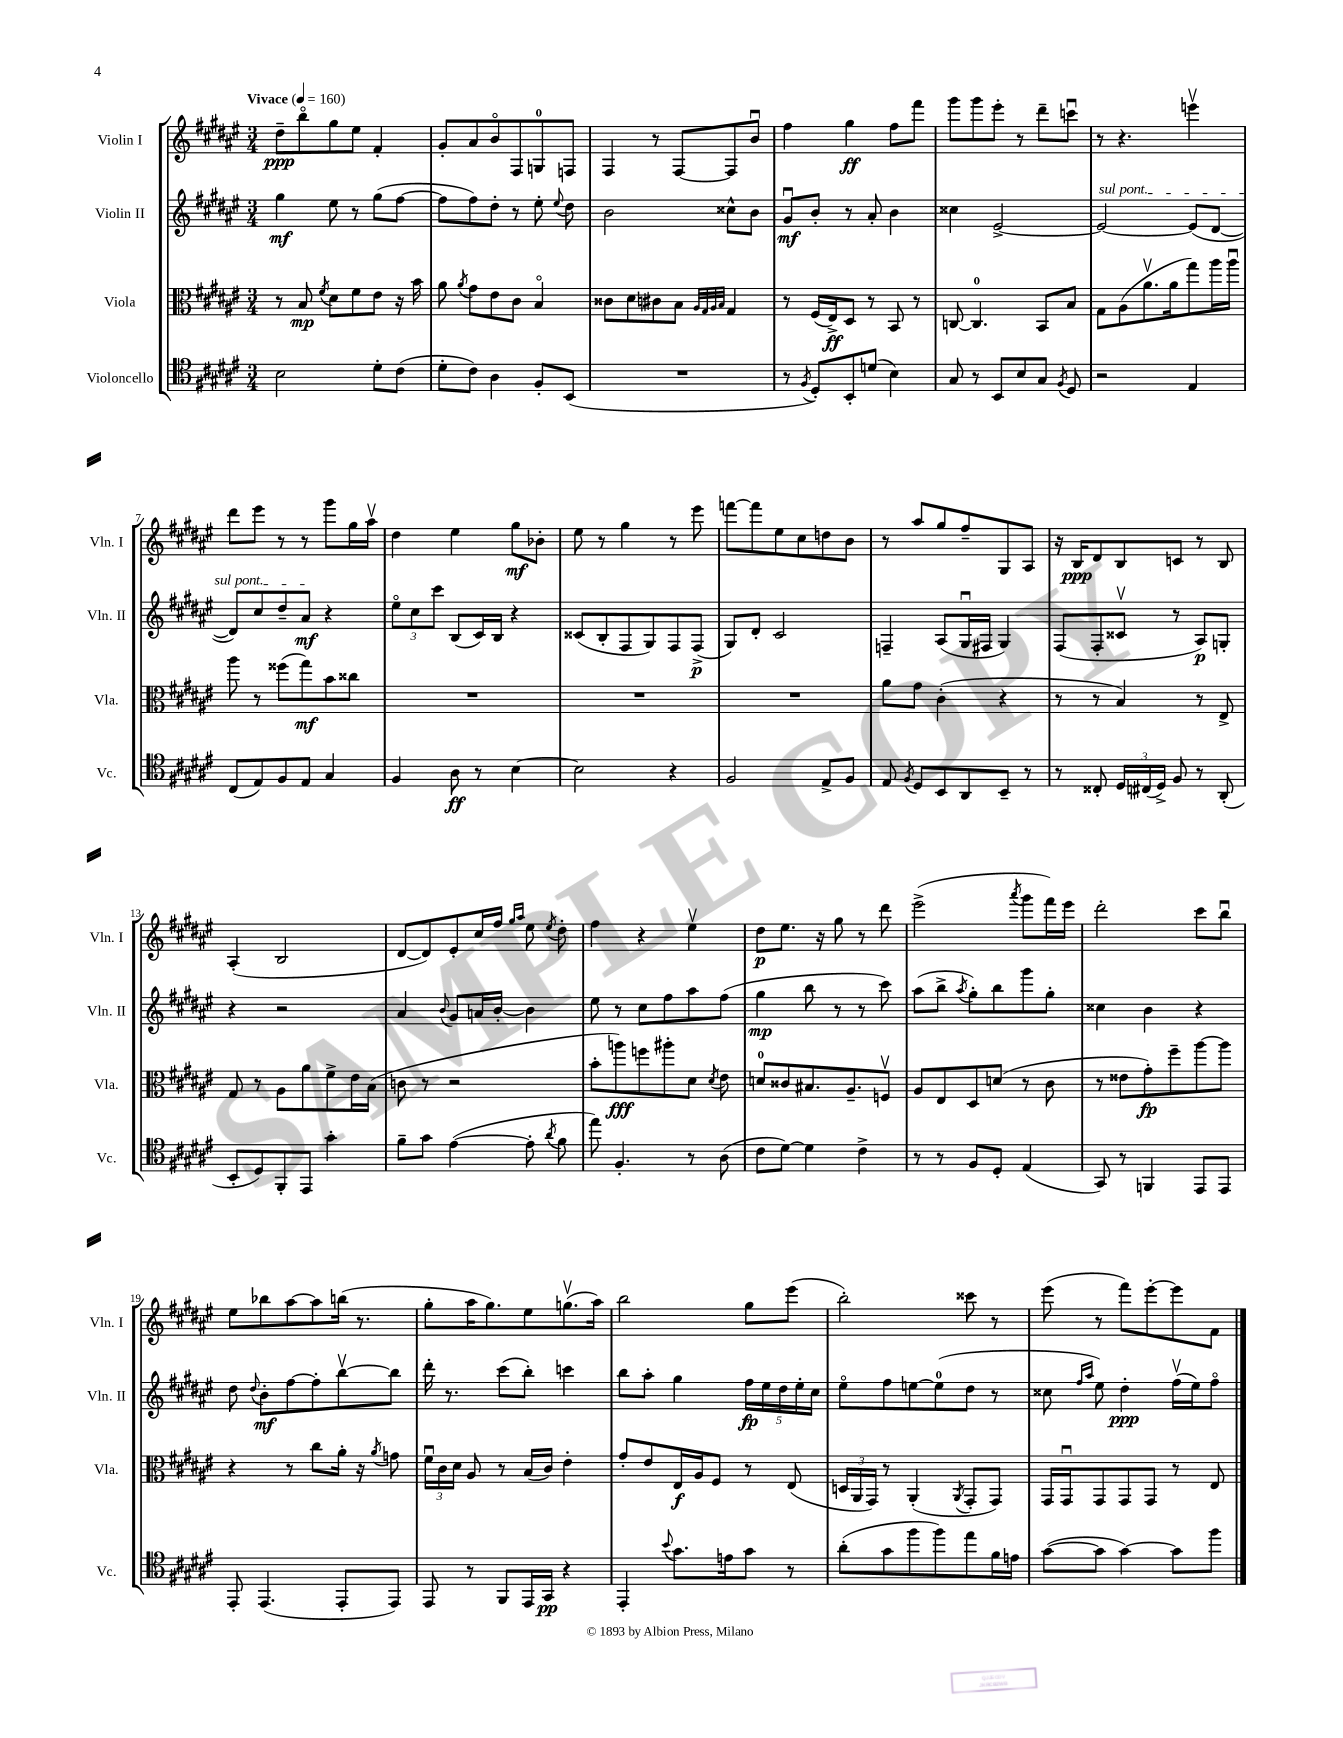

**kern	**dynam	**kern	**dynam	**kern	**dynam	**kern	**dynam
*part4	*part4	*part3	*part3	*part2	*part2	*part1	*part1
*staff4	*staff4	*staff3	*staff3	*staff2	*staff2	*staff1	*staff1
*I"Violoncello	*	*I"Viola	*	*I"Violin II	*	*I"Violin I	*
*I'Vc.	*	*I'Vla.	*	*I'Vln. II	*	*I'Vln. I	*
*clefC4	*	*clefC3	*	*clefG2	*	*clefG2	*
*k[f#c#g#d#a#e#]	*	*k[f#c#g#d#a#e#]	*	*k[f#c#g#d#a#e#]	*	*k[f#c#g#d#a#e#]	*
*M3/4	*	*M3/4	*	*M3/4	*	*M3/4	*
*MM160	*	*MM160	*	*MM160	*	*MM160	*
=1	=1	=1	=1	=1	=1	=1	=1
!	!	!	!	!	!	!LO:TX:a:B:t=Vivace	!
2B\	.	8r	.	4gg#\	mf	8dd#~\L	ppp
.	.	8B/	mp	.	.	8bb\	.
.	.	8qf#/	.	.	.	.	.
.	.	8d#\L	.	8ee#\	.	8gg#\	.
.	.	8f#\	.	8r	.	8ee#\J	.
8d#'\L	.	8e#\J	.	(8gg#\L	.	4f#'/	.
(8c#\J	.	16r	.	[8ff#\J	.	.	.
.	.	16b\	.	.	.	.	.
=2	=2	=2	=2	=2	=2	=2	=2
8d#'\L	.	8a#\	.	8ff#\L]	.	8g#'/L	.
.	.	8qa#/	.	.	.	.	.
8c#\J)	.	8g#\L	.	8ff#\)	.	8a#/	.
4A#\	.	8e#\	.	8dd#'\J	.	8b/	.
.	.	8c#\J	.	8r	.	8F#/	.
8F#'/L	.	4B/	.	8ee#'\	.	8Gn/	.
.	.	.	.	8qqee#/	.	.	.
(8BB/J	.	.	.	8dd#\	.	8Fn/J	.
=3	=3	=3	=3	=3	=3	=3	=3
2.r	.	8c##X\L	.	2b\	.	4F#/	.
.	.	8d#\	.	.	.	.	.
.	.	8c#X\	.	.	.	8r	.
.	.	8B\J	.	.	.	[8F#/L	.
.	.	32qqA#/LLL	.	.	.	.	.
.	.	32qqG#/	.	.	.	.	.
.	.	32qqA#/	.	.	.	.	.
.	.	32qqB/JJJ	.	.	.	.	.
.	.	4G#/	.	8cc##X^^\L	.	8F#/]	.
.	.	.	.	8b\J	.	8bu/J	.
=4	=4	=4	=4	=4	=4	=4	=4
8r	.	8r	.	8g#u/L	mf	4ff#\	.
8qF#/	.	.	.	.	.	.	.
8D#'/L)	.	(16F#/LL	.	8b'/J	.	.	.
.	.	16E#^/J)	ff	.	.	.	.
8BB'/	.	8D#/J	.	8r	.	4gg#\	ff
(8dn/J	.	8r	.	8a#'/	.	.	.
4B\)	.	8BB/	.	4b\	.	8ff#\L	.
.	.	8r	.	.	.	8fff#\J	.
=5	=5	=5	=5	=5	=5	=5	=5
8G#/	.	[8Cn/	.	4cc##X\	.	8ggg#\L	.
8r	.	4.C/]	.	.	.	8ggg#\	.
8BB/L	.	.	.	[2e#^/	.	8eee#'\J	.
8B/	.	.	.	.	.	8r	.
8G#/J	.	8BB/L	.	.	.	8ddd#~\L	.
8qF#/	.	.	.	.	.	.	.
8D#/	.	8B/J	.	.	.	8cccnu\J	.
=6	=6	=6	=6	=6	=6	=6	=6
!	!	!	!	!LO:TX:a:i:t=sul pont.	!	!	!
2r	.	8G#\L	.	2e#/_	.	8r	.
.	.	(8A#\	.	.	.	4.r	.
.	.	8.a#v\	.	.	.	.	.
.	.	16a#\k	.	.	.	.	.
4E#/	.	8gg#\)	.	(8e#/L]	.	4eeenv\	.
.	.	16aa#\L	.	[8d#/J	.	.	.
.	.	16aa#u\JJ	.	.	.	.	.
!!LO:LB:g=z
=7	=7	=7	=7	=7	=7	=7	=7
(8C#/L	.	8aa#\	.	8d#/L])	.	8ddd#\L	.
8E#/)	.	8r	.	8cc#/	.	8eee#\J	.
8F#/	.	(8ff##X\L	.	8dd#~/	.	8r	.
8E#/J	.	8gg#\)	mf	8a#/J	mf	8r	.
4G#/	.	8b\	.	4r	.	8ggg#\L	.
.	.	8cc##X\J	.	.	.	16gg#\L	.
.	.	.	.	.	.	16aa#v\JJ	.
=8	=8	=8	=8	=8	=8	=8	=8
4F#/	.	2.r	.	12ee#\L	.	4dd#\	.
.	.	.	.	12cc#\	.	.	.
.	.	.	.	12ccc#\J	.	.	.
8A#\	ff	.	.	(8B/L	.	4ee#\	.
8r	.	.	.	16c#/L)	.	.	.
.	.	.	.	16B/JJ	.	.	.
[4B\	.	.	.	4r	.	8gg#\L	mf
.	.	.	.	.	.	8b-X'\J	.
=9	=9	=9	=9	=9	=9	=9	=9
2B\]	.	2.r	.	(8c##X/L	.	8ee#\	.
.	.	.	.	8B'/	.	8r	.
.	.	.	.	8F#/	.	4gg#\	.
.	.	.	.	8G#/)	.	.	.
4r	.	.	.	8F#/	.	8r	.
.	.	.	.	(8F#^/J	p	8eee#\	.
=10	=10	=10	=10	=10	=10	=10	=10
2F#/	.	2.r	.	8G#/L)	.	[8fffn\L	.
.	.	.	.	8d#'/J	.	8fff\]	.
.	.	.	.	2c#/	.	8ee#\	.
.	.	.	.	.	.	8cc#\	.
8E#^/L	.	.	.	.	.	8ddn\	.
8F#/J	.	.	.	.	.	8b\J	.
=11	=11	=11	=11	=11	=11	=11	=11
8E#/	.	8a#\L	.	4Fn~/	.	8r	.
8qF#/	.	.	.	.	.	.	.
8D#/L	.	8g#\J	.	.	.	8aa#/L	.
8BB/	.	(4c#'\	.	(8A#/L	.	8gg#/	.
8AA#/	.	.	.	16G#u/L	.	8ff#~/	.
.	.	.	.	16F#X/JJ	.	.	.
8BB~/J	.	4r	.	4G#/)	.	8G#/	.
8r	.	.	.	.	.	8A#/J	.
=12	=12	=12	=12	=12	=12	=12	=12
8r	.	8r	.	(8F#/L	.	16r	.
.	.	.	.	.	.	16B/KL	ppp
8C##X'/	.	8r	.	8F#'/	.	8d#/	.
24D#/LL	.	4B/)	.	8c##Xv/J	.	8B/	.
(24C#X/	.	.	.	.	.	.	.
24D#^/JJ)	.	.	.	.	.	.	.
8F#/	.	.	.	8r	.	8cn/J	.
8r	.	8r	.	8A#/L)	p	8r	.
(8AA#'/	.	8E#^/	.	8Gn'/J	.	8B/	.
!!LO:LB:g=z
=13	=13	=13	=13	=13	=13	=13	=13
8BB'/L	.	8G#/	.	4r	.	(4A#'/	.
8D#/)	.	8r	.	.	.	.	.
8FF#'/	.	8A#\L	.	2r	.	2B/	.
8EE#/J	.	8a#\	.	.	.	.	.
4g#'\	.	8f#^\	.	.	.	.	.
.	.	16e#\L	.	.	.	.	.
.	.	(16B\JJ	.	.	.	.	.
=14	=14	=14	=14	=14	=14	=14	=14
8f#~\L	.	8cn\	.	4a#/	.	[8d#/L	.
8g#\J	.	8r	.	.	.	8d#/])	.
.	.	.	.	8qqb/	.	.	.
([4e#\	.	2r	.	8g#/L	.	8e#'/	.
.	.	.	.	16an/L	.	16cc#/L	.
.	.	.	.	[16b'/JJ	.	16ff#/JJ	.
.	.	.	.	.	.	16qqgg#/LL	.
.	.	.	.	.	.	16qqaa#/JJ	.
8e#'\]	.	.	.	4b\]	.	8ee#\	.
8qa#/	.	.	.	.	.	8qee#/	.
8f#\	.	.	.	.	.	8dd#'\	.
=15	=15	=15	=15	=15	=15	=15	=15
8ee#\)	.	8b'\L	.	8ee#\	.	4ff#\	.
4.F#'/	.	8aan\)	fff	8r	.	.	.
.	.	8ffn\	.	8cc#\L	.	4r	.
.	.	8aa#X'\	.	8ff#\	.	.	.
8r	.	8d#\J	.	8aa#\	.	4ee#v\	.
.	.	8qd#/	.	.	.	.	.
(8A#\	.	8e#\	.	(8ff#\J	.	.	.
=16	=16	=16	=16	=16	=16	=16	=16
8c#\L	.	8dn/L	.	4gg#\	mp	8dd#\L	p
[8d#\J)	.	8c##X/	.	.	.	8.ee#\J	.
4d#\]	.	8.B#X/	.	8bb\	.	.	.
.	.	.	.	.	.	16r	.
.	.	.	.	8r	.	8gg#\	.
.	.	8.A#~/	.	.	.	.	.
4c#^\	.	.	.	8r	.	8r	.
.	.	8Fnv/J	.	8ccc#\)	.	8ddd#\	.
=17	=17	=17	=17	=17	=17	=17	=17
8r	.	8A#/L	.	(8aa#\L	.	(2eee#^\	.
8r	.	8E#/	.	8bb^\J	.	.	.
.	.	.	.	8qaa#/	.	.	.
8F#/L	.	8D#/	.	8gg#'\L)	.	.	.
8D#'/J	.	(8dn/J	.	8bb\	.	.	.
.	.	.	.	.	.	8qaaa#/	.
(4E#/	.	8r	.	8ggg#\	.	8ggg#\L	.
.	.	8c#\	.	8gg#'\J	.	16fff#\L)	.
.	.	.	.	.	.	16eee#\JJ	.
=18	=18	=18	=18	=18	=18	=18	=18
8GG#/)	.	8r	.	4cc##X\	.	2ddd#'\	.
8r	.	8e##X\L	.	.	.	.	.
4FFn/	.	8g#'\)	fp	4b\	.	.	.
.	.	8ff#~\	.	.	.	.	.
8EE#/L	.	[8aa#\	.	4r	.	8ccc#\L	.
8EE#/J	.	8aa#\J]	.	.	.	8bbu\J	.
!!LO:LB:g=z
=19	=19	=19	=19	=19	=19	=19	=19
8EE#'/	.	4r	.	8dd#\	.	8ee#\L	.
.	.	.	.	8qqdd#/	.	.	.
(4.EE#/	.	.	.	8b'\L	mf	8bb-X\	.
.	.	8r	.	[8ff#\	.	[8aa#\	.
.	.	8cc#\L	.	8ff#'\]	.	8aa#\]	.
8EE#'/L	.	16a#'\Jk	.	[8bbv\	.	(16bbn\Jk	.
.	.	16r	.	.	.	8.r	.
.	.	8qa#/	.	.	.	.	.
8EE#/J)	.	8gn\	.	8bb\J]	.	.	.
=20	=20	=20	=20	=20	=20	=20	=20
8EE#/	.	24f#u\LL	.	16ddd#'\	.	8gg#'\L	.
.	.	24c#\	.	.	.	.	.
.	.	.	.	8.r	.	.	.
.	.	24d#\JJ	.	.	.	.	.
8r	.	8A#/	.	.	.	16aa#\K	.
.	.	.	.	.	.	8.gg#\)	.
8FF#/L	.	8r	.	(8ccc#\L	.	.	.
16EE#/L	.	(16B/LL	.	8bb'\J)	.	8ee#\	.
16GG#/JJ	pp	16c#/JJ)	.	.	.	.	.
4r	.	4e#'\	.	4cccn\	.	(8.ggnv\	.
.	.	.	.	.	.	16aa#\Jk)	.
=21	=21	=21	=21	=21	=21	=21	=21
4EE#'/	.	8g#'/L	.	8bb\L	.	2bb\	.
.	.	8e#/	.	8aa#'\J	.	.	.
8qqb/	.	.	.	.	.	.	.
8.g#\L	.	16E#/L	f	4gg#\	.	.	.
.	.	16A#/J	.	.	.	.	.
.	.	8F#/J	.	.	.	.	.
16en\k	.	.	.	.	.	.	.
8g#\J	.	8r	.	20ff#\LL	fp	8gg#\L	.
.	.	.	.	20ee#\	.	.	.
.	.	.	.	20dd#\	.	.	.
8r	.	(8E#/	.	.	.	(8eee#\J	.
.	.	.	.	20ee#'\	.	.	.
.	.	.	.	20cc#\JJ	.	.	.
=22	=22	=22	=22	=22	=22	=22	=22
(8a#'\L	.	24Dn/LL	.	8ee#\L	.	2bb'\)	.
.	.	24AA#/	.	.	.	.	.
.	.	24GG#/JJ)	.	.	.	.	.
8g#\	.	8r	.	8ff#\	.	.	.
8ff#\	.	(4AA#'/	.	[8een\	.	.	.
8ff#\)	.	.	.	(8ee\]	.	.	.
.	.	8qAA#/	.	.	.	.	.
8ee#\	.	8GG#'/L	.	8dd#\J	.	8ccc##X\	.
16f#\L	.	8GG#/J)	.	8r	.	8r	.
16en\JJ	.	.	.	.	.	.	.
=23	=23	=23	=23	=23	=23	=23	=23
([8g#\L	.	16GG#/LL	.	8cc##X\	.	(8eee#\	.
.	.	16GG#u/J	.	.	.	.	.
.	.	.	.	16qqff#/LL	.	.	.
.	.	.	.	16qqaa#/JJ	.	.	.
8g#\J]	.	8GG#/	.	8ee#\)	.	8r	.
[4g#\)	.	8GG#/	.	4dd#'\	ppp	8fff#\L)	.
.	.	8GG#/J	.	.	.	[8eee#'\	.
8g#\L]	.	8r	.	(16ff#v\LL	.	8eee#\]	.
.	.	.	.	16ee#\J)	.	.	.
8ff#\J	.	8E#/	.	8ff#\J	.	8f#\J	.
==	==	==	==	==	==	==	==
*-	*-	*-	*-	*-	*-	*-	*-
